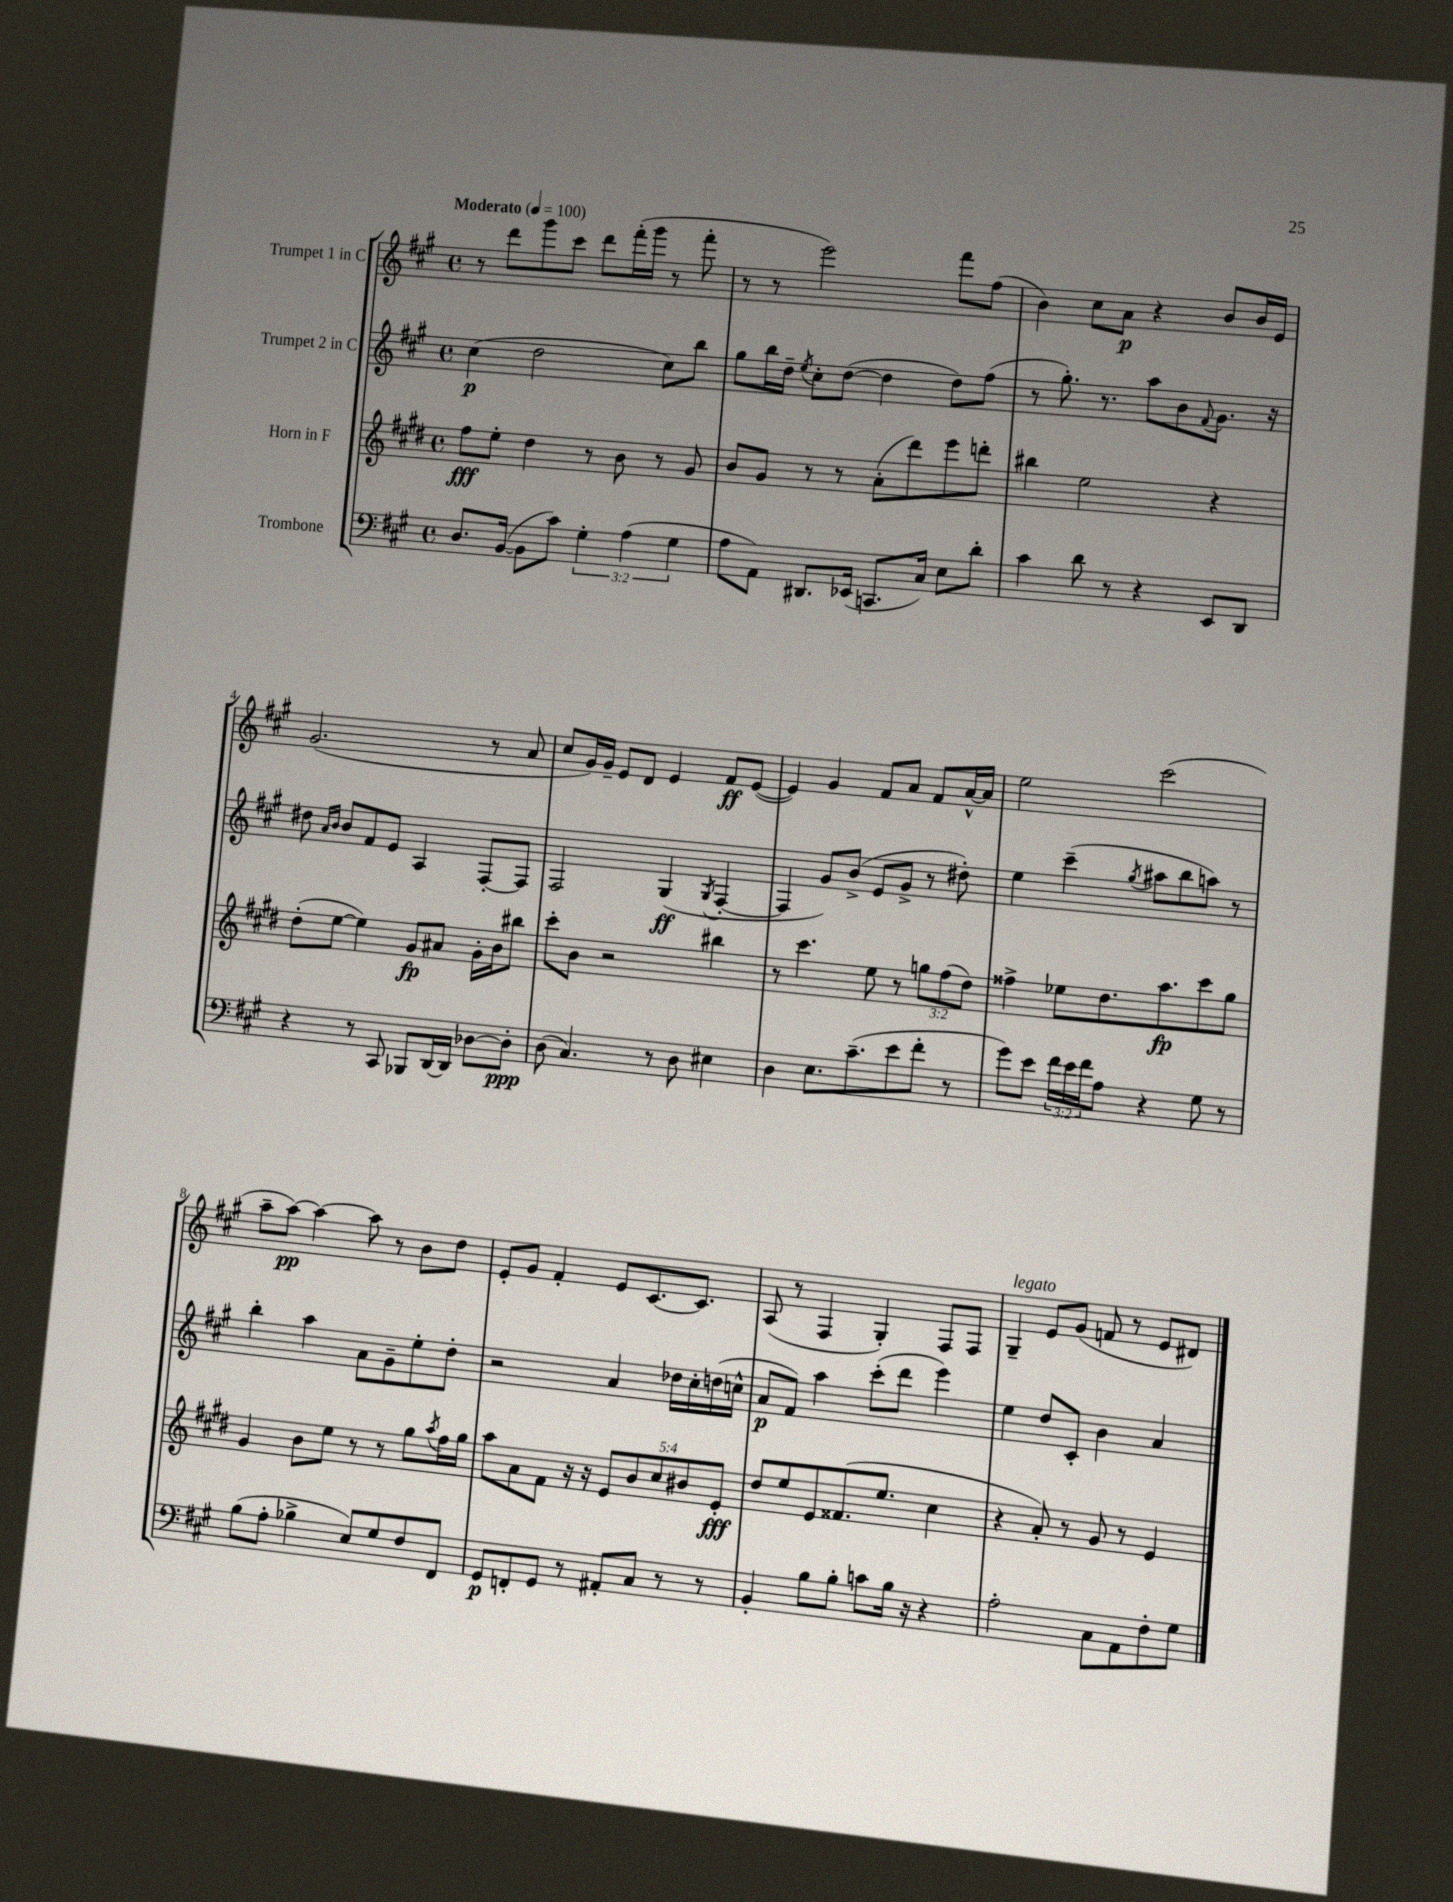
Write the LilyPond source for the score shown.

<<
\new StaffGroup <<
\new Staff = "s0" \with { instrumentName = "Trumpet 1 in C" } {
    \clef treble \key a \major \defaultTimeSignature \time 4/4 \tempo "Moderato" 4 = 100
    r8 d'''8 gis'''8 cis'''8 d'''8 fis'''16-.( gis'''16 r8 fis'''8-. |
    r8 r8 e'''2) fis'''8 fis''8( |
    b'4) cis''8 a'8\p r4 b'8 b'16 e'16 |
    gis'2.( r8 a'8 |
    cis''8 gis'16) gis'16-- e'8 d'8 e'4 fis'8\ff e'8~( |
    e'4) gis'4 fis'8 a'8 fis'8 a'16~-^ a'16 |
    e''2 cis'''2( |
    a''8-- a''8~\pp) a''4~ a''8 r8 b'8 d''8 |
    e'8-. gis'8 fis'4-. e'8 cis'8.~ cis'8. |
    a8( r8 fis4 gis4-.) fis8 fis8 |
    gis4--^\markup { \italic "legato" } e'8 gis'8( f'8 r8 e'8 dis'8) \bar "|." |
}
\new Staff = "s1" \with { instrumentName = "Trumpet 2 in C" } {
    \clef treble \key a \major \defaultTimeSignature \time 4/4
    cis''4\p( d''2 cis''8) b''8 |
    gis''8 b''16 d''16-- \acciaccatura { e''8 } cis''8-. d''8~( d''4 d''8) fis''8( |
    r8 gis''8.-.) r8. a''8 b'8 \appoggiatura { fis'8 } gis'8. r16 |
    dis''8 \grace { a'16 b'16 } b'8 fis'8 e'8 a4 fis8~-. fis8 |
    fis2 gis4\ff( \acciaccatura { gis8 } fis4~-. |
    fis4 gis'8) b'8->( e'8 gis'8-> r8 dis''8-.) |
    e''4 cis'''4--( \acciaccatura { gis''8 } ais''8 b''8 a''8) r8 |
    b''4-. a''4 a'8 gis'8-- e''8-. d''8-. |
    r2 a'4 des''16 cis''16-. d''16( c''16-^ |
    a'8\p fis'8) a''4 cis'''8-.( d'''8 e'''4) |
    e''4 d''8 cis'8-. b'4 a'4 \bar "|." |
}
\new Staff = "s2" \with { instrumentName = "Horn in F" } {
    \clef treble \key e \major \defaultTimeSignature \time 4/4 \override Staff.TupletNumber.text = #tuplet-number::calc-fraction-text
    fis''8\fff e''8-. dis''4 r8 b'8 r8 gis'8 |
    b'8 gis'8 r8 r8 a'8-.( dis'''8) e'''8 d'''8-. |
    bis''4 e''2 r4 |
    dis''8-.( e''8~ e''4) gis'8\fp ais'8 gis'16-. b'16 bis''8 |
    cis'''8-. b'8 r2 bis''4 |
    r8 cis'''4. e''8 r8 \tuplet 3/2 { g''8 fis''8( dis''8) } |
    fisis''4-> ees''8 dis''8. a''8.\fp cis'''8 gis''8 |
    gis'4 b'8 e''8 r8 r8 gis''8 \acciaccatura { a''8 } fis''16 gis''16 |
    a''8 a'8 fis'8 r16 r16 \tuplet 5/4 { e'8 b'8 cis''8 bis'8 e'8-.\fff } |
    dis''8 e''8 e'8 fisis'8.( e''8. cis''4 |
    r4 a'8-.) r8 gis'8 r8 e'4 \bar "|." |
}
\new Staff = "s3" \with { instrumentName = "Trombone" } {
    \clef bass \key a \major \defaultTimeSignature \time 4/4 \override Staff.TupletNumber.text = #tuplet-number::calc-fraction-text
    d8. b,16~( b,8 cis'8) \tuplet 3/2 { gis4-. a4( gis4 } |
    a8 a,8) dis,8. ees,16( c,8. cis16) e8 d'8-. |
    cis'4 d'8 r8 r4 e,8 d,8 |
    r4 r8 cis,8 bes,,8 d,16~ d,16 des8~ des8-.\ppp |
    d8( cis4.) r8 d8 eis4 |
    d4 e8. cis'8.--( e'8 fis'8-. r8 |
    gis'8) e'8 \tuplet 3/2 { fis'16 e'16 fis'16 } a8 r4 gis8 r8 |
    b8( a8-. bes4-> e8) gis8 fis8 fis,8 |
    gis,8\p f,8-. gis,8 r8 ais,8-. cis8 r8 r8 |
    b,4-. b8 b8-. c'8 b16 r16 r4 |
    a2-. cis8 a,8 fis8-. gis8 \bar "|." |
}
>>
>>
